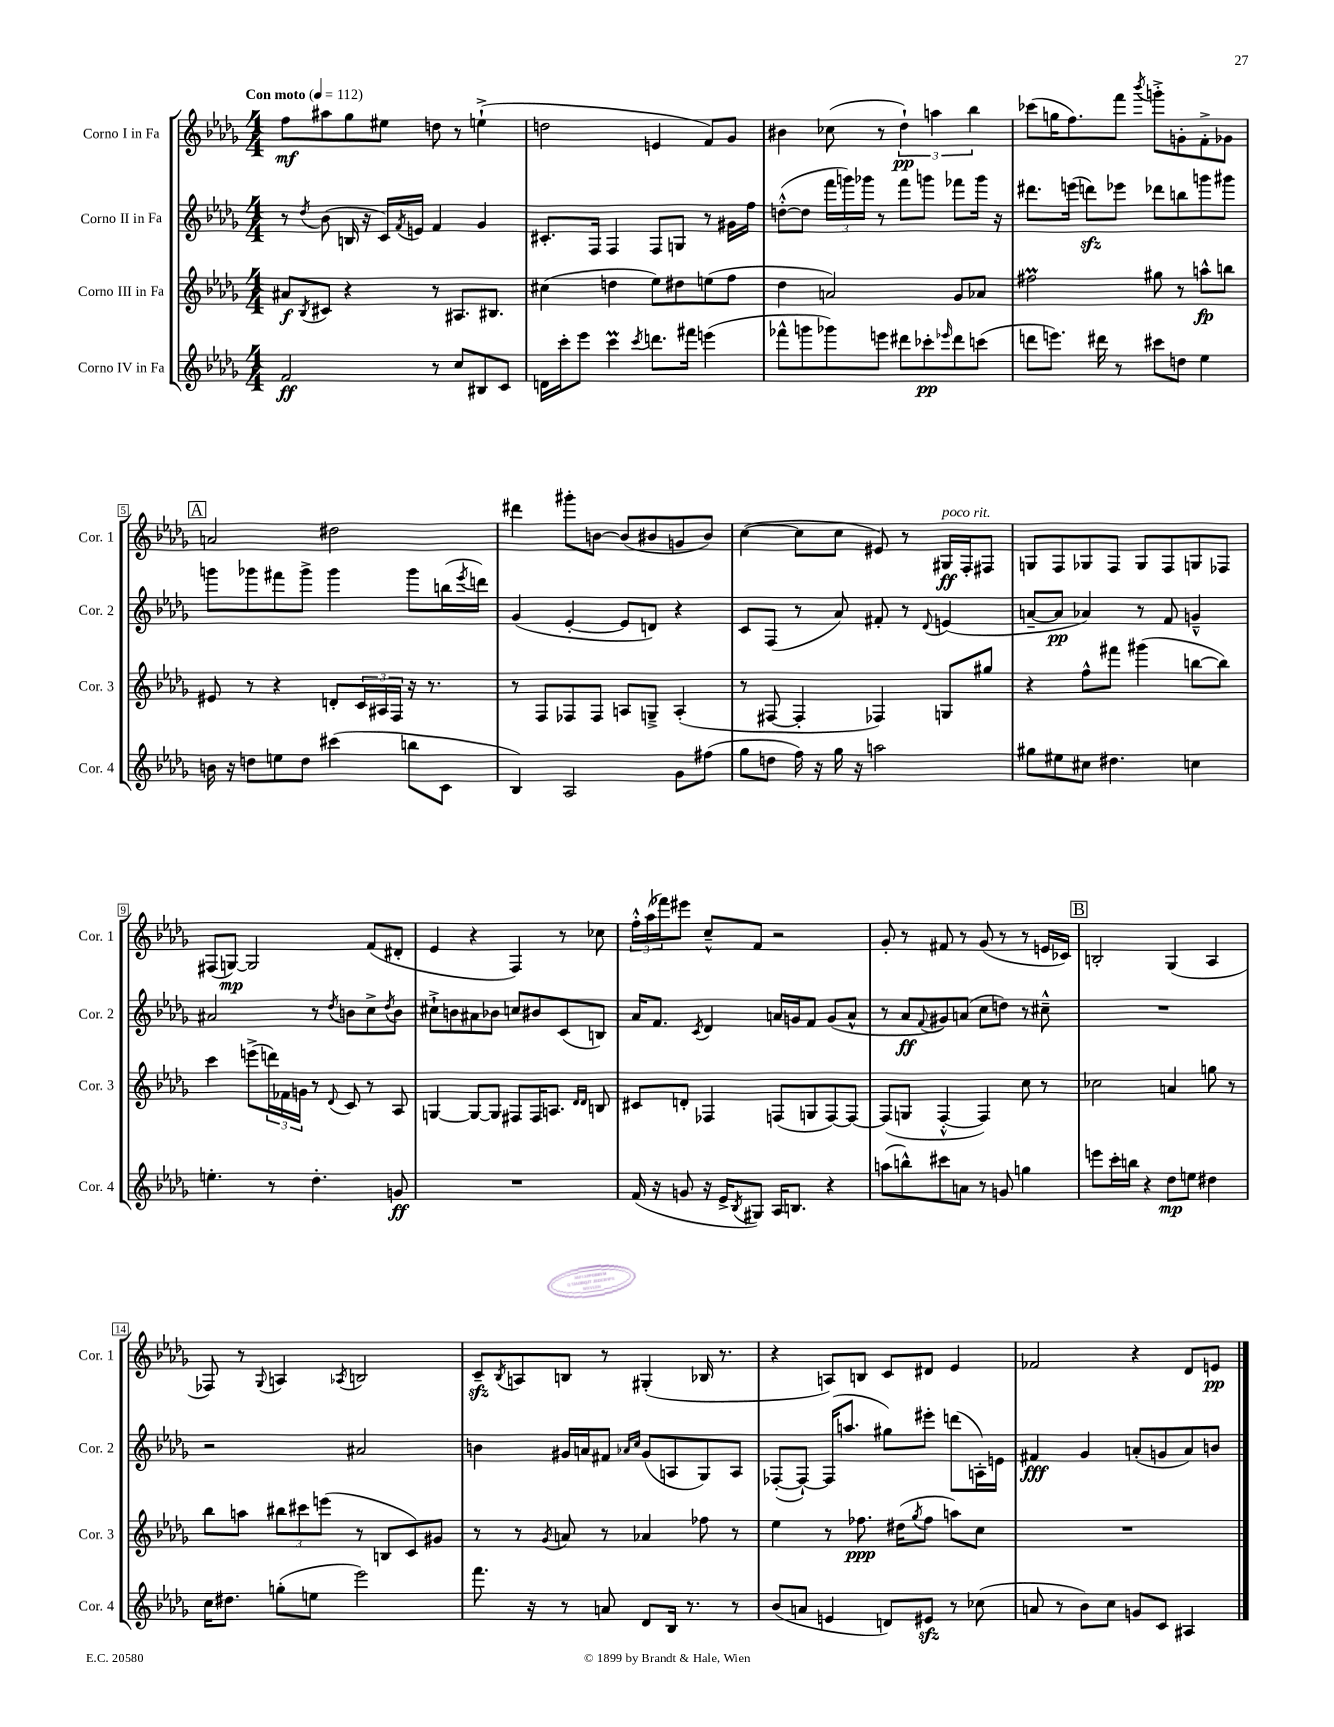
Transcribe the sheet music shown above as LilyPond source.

<<
\new StaffGroup <<
\new Staff = "s0" \with { instrumentName = "Corno I in Fa" shortInstrumentName = "Cor. 1" } {
    \clef treble \key des \major \numericTimeSignature \time 4/4 \tempo "Con moto" 4 = 112
    f''8\mf ais''8 ges''8 eis''8 d''8 r8 e''4-!->( |
    d''2 e'4 f'8) ges'8 |
    bis'4 ces''8( r8 \tuplet 3/2 { des''4-!\pp) a''4 bes''4 } |
    ces'''8( g''16 f''8.) f'''8 \acciaccatura { bes'''8 } g'''8-.-> g'8-. f'8-.-> ges'8 |
    \mark \markup { \box "A" } a'2 dis''2 |
    dis'''4 gis'''8-. b'8~ b'8( bis'8 g'8 bis'8) |
    c''4~( c''8 c''8 eis'8) r8 gis16\ff^\markup { \italic "poco rit." } f16-. fis8 |
    g8 f8 ges8 f8 ges8 f8 g8 fes8 |
    fis8( g8~\mp) g2 f'8( dis'8-. |
    ees'4 r4 f4) r8 ces''8 |
    \tuplet 3/2 { f''16-.-^ aes''16( fes'''16) } eis'''8 c''8---^ f'8 r2 |
    ges'8-. r8 fis'8 r8 ges'8( r8 r8 e'16 ces'16) |
    \mark \markup { \box "B" } b2-. ges4( aes4 |
    fes8) r8 \appoggiatura { ges8 } a4 \acciaccatura { aes8 } b2 |
    c'8--\sfz \acciaccatura { bes8 } a8 b8 r8 gis4-.( bes16 r8. |
    r4 a8) b8 c'8 dis'8 ees'4 |
    fes'2 r4 des'8 e'8\pp \bar "|." |
}
\new Staff = "s1" \with { instrumentName = "Corno II in Fa" shortInstrumentName = "Cor. 2" } {
    \clef treble \key des \major \numericTimeSignature \time 4/4
    r8 \acciaccatura { des''8 } bes'8( b16 r16 c'16) \acciaccatura { f'8 } e'16 f'4 ges'4 |
    cis'8.-. f16 f4 f8 g8 r8 gis'16 f''16 |
    d''8~-.-^( d''8 \tuplet 3/2 { f'''16 g'''16) ges'''16 } r8 f'''8 g'''8 fes'''8 g'''16 r16 |
    dis'''8. e'''16( d'''8\sfz) ees'''8 des'''8 b''8 g'''8 gis'''8 |
    \mark \markup { \box "A" } g'''8 ges'''8 fis'''8 ges'''8-> ges'''4 ges'''8 b''16( \acciaccatura { ees'''8 } d'''16) |
    ges'4( ees'4~-. ees'8 d'8) r4 |
    c'8 f8( r8 aes'8) fis'8-. r8 \appoggiatura { des'8 } e'4( |
    a'8~-- a'8\pp aes'4) r8 f'8 g'4---^ |
    ais'2 r8 \acciaccatura { des''8 } b'8 c''8-> \acciaccatura { des''8 } b'8 |
    cis''8-!-> b'8 ais'8 bes'8 c''8 bis'8 c'8( b8) |
    aes'16 f'8. \acciaccatura { c'8 } des'4 a'16 g'16 f'8 g'8( a'8-^ |
    r8 aes'8\ff \appoggiatura { f'8 } gis'8) a'8( c''8 d''8) r8 cis''8---^ |
    \mark \markup { \box "B" } R1 |
    r2 ais'2 |
    b'4 gis'16 a'16 fis'8 \grace { aes'16 c''16 } gis'8( a8 ges8) a8 |
    fes8~-.( fes8~-!) fes16( a''8. gis''8) eis'''8-. d'''8( a16-.) e'16 |
    fis'4\fff ges'4 a'8-.( g'8 a'8) b'8 \bar "|." |
}
\new Staff = "s2" \with { instrumentName = "Corno III in Fa" shortInstrumentName = "Cor. 3" } {
    \clef treble \key des \major \numericTimeSignature \time 4/4
    ais'8\f \acciaccatura { bes8 } cis'8 r4 r8 ais8. bis8. |
    cis''4( d''4 ees''8) dis''8 e''8( f''8 |
    des''4 a'2) ges'8 aes'8 |
    fis''2\prall gis''8 r8 a''8-^\fp b''8 |
    \mark \markup { \box "A" } eis'8 r8 r4 d'8-. \tuplet 3/2 { c'16 ais16 f16 } r16 r8. |
    r8 f8 fes8 fes8 a8 g8---> a4-.( |
    r8 fis8~ fis4-. fes4) g8 gis''8 |
    r4 f''8-^ fis'''8 gis'''4( b''8~ b''8) |
    c'''4 e'''8->( \tuplet 3/2 { d'''16) fes'16 g'16 } r8 \appoggiatura { des'8 } c'8 r8 aes8 |
    g4~ g8~ g8 fis8 fis16 a8. \grace { des'16 des'16 } b8 |
    cis'8 d'8-. fes4 f8( g8 f8~) f8~ |
    f8( g8 f4~-.-^ f4) c''8 r8 |
    \mark \markup { \box "B" } ces''2 a'4 g''8 r8 |
    bes''8 a''8 \tuplet 3/2 { bis''8 cis'''8 e'''8( } r8 b8 c'8) gis'8 |
    r8 r8 \acciaccatura { ges'8 } a'8 r8 aes'4 fes''8 r8 |
    ees''4 r8 fes''8.\ppp dis''16( \acciaccatura { ges''8 } fes''8 a''8) c''8 |
    R1 \bar "|." |
}
\new Staff = "s3" \with { instrumentName = "Corno IV in Fa" shortInstrumentName = "Cor. 4" } {
    \clef treble \key des \major \numericTimeSignature \time 4/4
    f'2\ff r8 c''8 bis8 c'8 |
    d'16 c'''16-. ees'''8 c'''4\prall \acciaccatura { c'''8 } d'''8. fis'''16 e'''4( |
    fes'''8-^ g'''8 ges'''8) e'''8 dis'''8 ces'''8-.\pp \grace { ees'''16 } dis'''8 c'''8( |
    d'''8 e'''8.) dis'''16 r8 cis'''8 d''8 ees''4 |
    \mark \markup { \box "A" } b'16 r16 d''8 e''8 d''8 cis'''4( b''8 c'8 |
    bes4) aes2 ges'8 fis''8( |
    ges''8 d''8 f''16) r16 ges''16 r16 a''2 |
    gis''8 eis''8 cis''8 dis''4. c''4 |
    e''4.-. r8 des''4.-. g'8\ff |
    R1 |
    f'16( r16 g'8 r16 ees'16-> \acciaccatura { bes8 } gis8) aes16 b8. r4 |
    a''8( b''8-^) cis'''8 a'8 r8 g'8 g''4 |
    \mark \markup { \box "B" } e'''8 c'''16-. b''16 r4 des''8\mp e''8 dis''4 |
    c''16 dis''8. g''8-.( e''8 ees'''2) |
    f'''8. r16 r8 a'8 des'8 bes16 r8. r8 |
    bes'8( a'8 e'4 d'8) eis'8\sfz r8 ces''8( |
    a'8 r8 bes'8) c''8 g'8 c'8 ais4 \bar "|." |
}
>>
>>
\layout { \context { \Score \override BarNumber.stencil = #(make-stencil-boxer 0.1 0.3 ly:text-interface::print) } }
